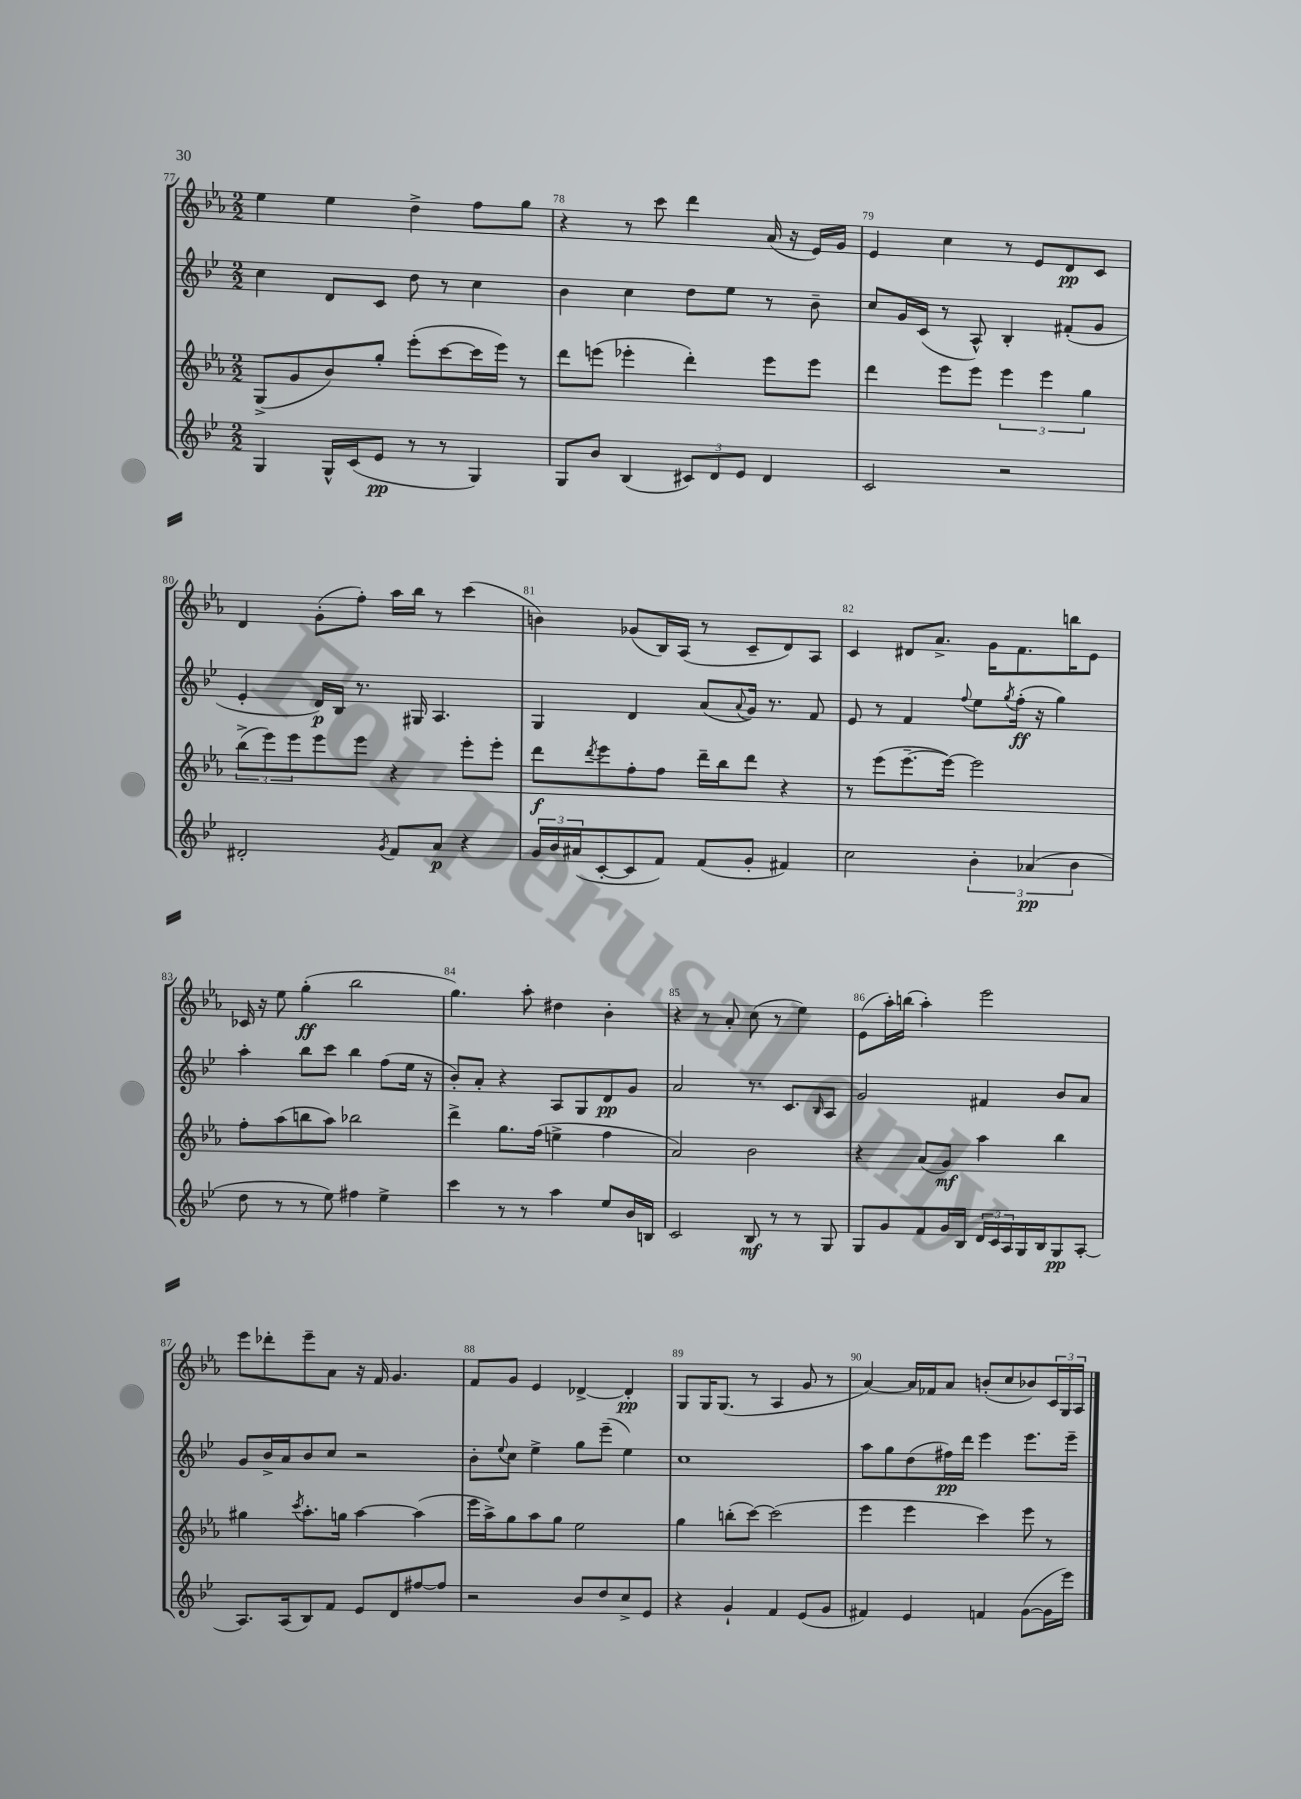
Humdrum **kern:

**kern	**kern	**kern	**kern
*staff4	*staff3	*staff2	*staff1
*clefG2	*clefG2	*clefG2	*clefG2
*k[b-e-]	*k[b-e-a-]	*k[b-e-]	*k[b-e-a-]
*M2/2	*M2/2	*M2/2	*M2/2
4G	(8G^	4cc	4ee-
.	8g	.	.
16G^^	8b-)	8d	4ee-
(16c	.	.	.
8e-	8gg'	8c	.
8r	(8eee-'	8dd	4dd^
8r	[8ccc	8r	.
4G)	16ccc]	4cc	8ff
.	16eee-)	.	.
.	8r	.	8gg
=	=	=	=
8G	8ddd	4b-	4r
8b-	(8eee	.	.
(4B-	4eee-'	4cc	8r
.	.	.	8ccc
12c#)	4ddd')	8dd	4ddd
12d	.	.	.
.	.	8ee-	.
12e-	.	.	.
4d	8eee-	8r	(16a-
.	.	.	16r
.	8eee-	8b-~	16e-)
.	.	.	16g
=	=	=	=
2c	4ddd	8cc	4e-
.	.	16g	.
.	.	(16c	.
.	8eee-	8r	4cc
.	8eee-	8A^^)	.
2r	6eee-	4B-'	8r
.	.	.	8e-
.	6eee-	.	.
.	.	(8f#'	8d
.	6gg	.	.
.	.	8g	8c
=	=	=	=
2d#'	(12bb-^	4e-'	4d
.	12eee-)	.	.
.	12eee-	.	.
.	8eee-	16d)	(8g'
.	.	16B-	.
.	8eee-	8.r	8ff')
8qg	.	.	.
8f	4r	.	16aa-
.	.	16G#	16bb-
8a	.	4.A	8r
4r	8eee-'	.	(4ccc
.	8eee-'	.	.
=	=	=	=
24g	8ddd	4G	4b)
24b-	.	.	.
(24a#	.	.	.
.	8qddd	.	.
[8c'	8eee-	.	.
8c]	8ff'	4d	(8g-
8f)	8ff	.	16B-)
.	.	.	(16A-
(8f	16ddd~	(8a	8r
.	16bb-	.	.
.	.	8qqa	.
8g'	8ddd	16g)	8c~
.	.	8.r	.
4f#)	4r	.	8d)
.	.	8f	8A-
=	=	=	=
2cc	8r	8e-	4c
.	(8eee-	8r	.
.	[8.eee-~	4f	8d#
.	.	.	8.a-^
.	16eee-_)	.	.
.	.	8qqff	.
6b-'	2eee-]	8ee-	.
.	.	.	16g
.	.	8qgg	.
.	.	(16ff'	8.f
(6a-	.	.	.
.	.	16r	.
.	.	4gg)	.
.	.	.	16bb
6b-	.	.	.
.	.	.	8e-
=	=	=	=
8dd	8ff'	4aa'	16c-
.	.	.	16r
8r	(8aa-	.	8ee-
8r	8bb	8bb-	(4gg'
8ee-)	8aa-)	8ccc	.
4ff#	2bb-	4bb-	2bb-
4ee-^	.	(8ff	.
.	.	16ee-	.
.	.	16r	.
=	=	=	=
4ccc	4ddd^	8b-')	4.gg)
.	.	8a'	.
8r	8.gg	4r	.
8r	.	.	8aa-'
.	(16ff	.	.
4aa	4ee^	8A	4dd#
.	.	8G	.
8ee-	4ff	8d	4b-'
16b-	.	8g	.
16B	.	.	.
=	=	=	=
2c	2a-)	2a	4r
.	.	.	8r
.	.	.	8a-'
8B-	2b-	8.r	(8cc
8r	.	.	8r
.	.	8.c	.
8r	.	.	4ee-)
.	.	16qqB-	.
8G	.	8A	.
=	=	=	=
8G	4r	2g	(8e-
8g	.	.	16aa-')
.	.	.	(16bb
8f	(8a-	.	4aa-')
16g	8g)	.	.
16B-	.	.	.
24d	4aa-	4f#	2eee-
24c	.	.	.
24A	.	.	.
16G	.	.	.
16B-	.	.	.
8G	4bb-	8b-	.
[8A'	.	8a	.
=	=	=	=
8.A]	4gg#	8g	8eee-
.	.	16b-^	8ddd-'
(16A	.	16a	.
.	8qccc	.	.
8B-)	8.aa-'	8b-	8eee-~
8f	.	8cc	8a-
.	16gg	.	.
8e-	[4aa-	2r	16r
.	.	.	16f
8d	.	.	4.g
[8ff#	(4aa-]	.	.
8ff#]	.	.	.
=	=	=	=
2r	16eee-	8b-'	8f
.	16aa-^)	.	.
.	.	8qqee-	.
.	8gg	8cc	8g
.	8aa-	4ee-^	4e-
.	8gg	.	.
8b-	2ee-	8gg	[4d-^
8dd	.	(8eee-~	.
8cc^	.	4ee-)	4d-']
8e-	.	.	.
=	=	=	=
4r	4gg	1cc	8G
.	.	.	16G
.	.	.	(8.G
4g`	(8bb'	.	.
.	[8ccc)	.	8r
4f	(2ccc]	.	4A-
(8e-	.	.	8g
8g	.	.	8r
=	=	=	=
4f#)	4eee-	8aa	[4a-)
.	.	8gg	.
4e-	4eee-	(8dd	16a-]
.	.	.	16f-
.	.	16ff#)	8a-
.	.	16ddd	.
4f	4ccc)	4eee-	(8b'
.	.	.	8cc
([8g	8eee-	8.eee-	8b-)
16g]	8r	.	24c
.	.	.	24G
16eee-)	.	16eee-~	.
.	.	.	24A-
==	==	==	==
*-	*-	*-	*-
